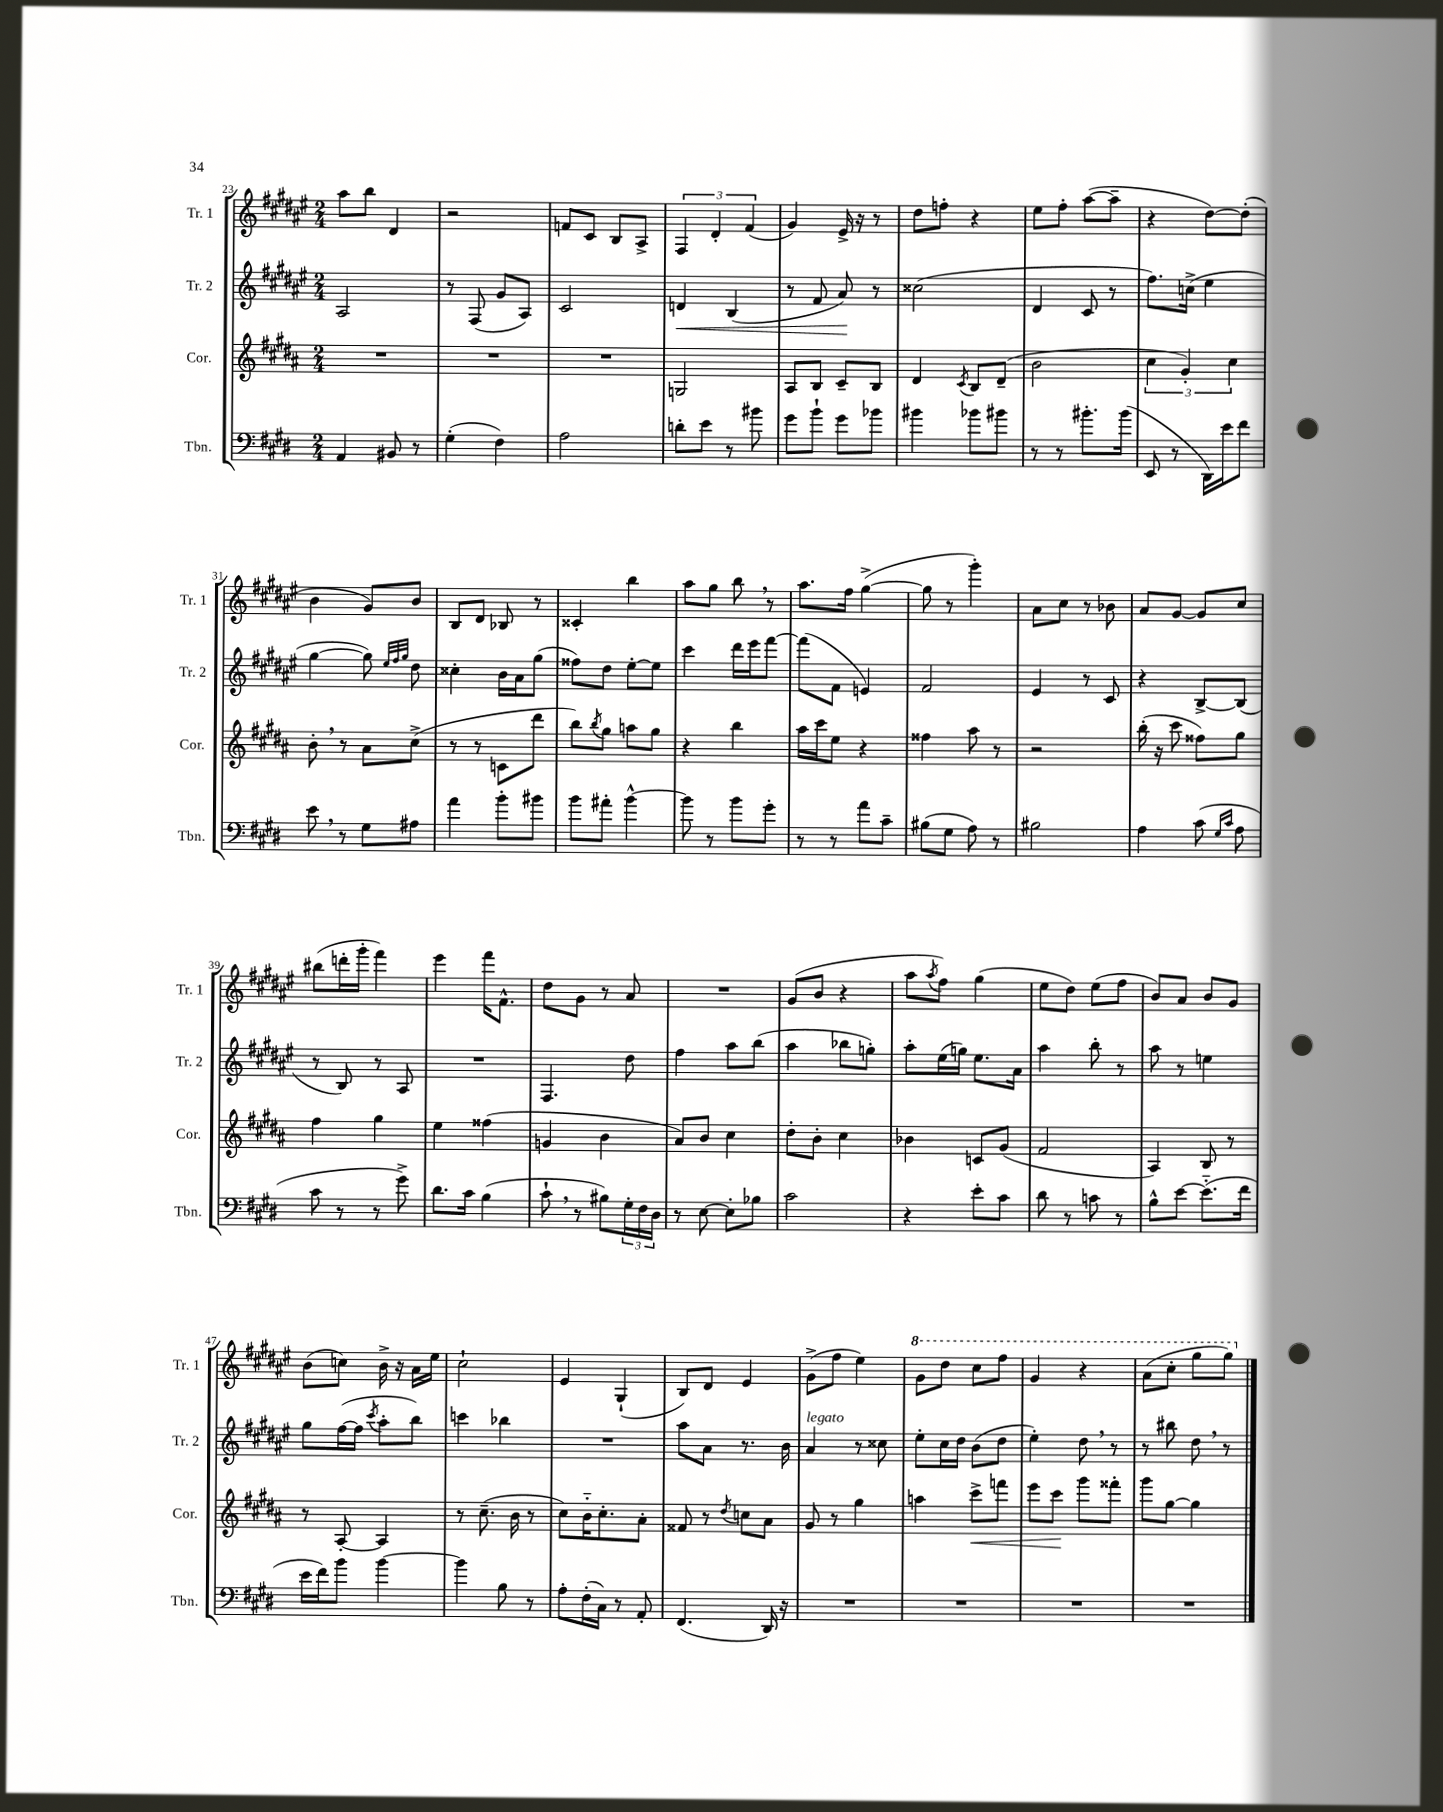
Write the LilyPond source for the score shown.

<<
\new StaffGroup <<
\new Staff = "s0" \with { instrumentName = "Tr. 1" shortInstrumentName = "Tr. 1" } {
    \clef treble \key fis \major \numericTimeSignature \time 2/4
    ais''8 b''8 dis'4 |
    r2 |
    f'8 cis'8 b8 ais8-> |
    \tuplet 3/2 { fis4 dis'4-. fis'4( } |
    gis'4) eis'16-> r16 r8 |
    dis''8 f''8-. r4 |
    eis''8 fis''8-. ais''8~( ais''8-- |
    r4 dis''8~) dis''8-.( |
    b'4 gis'8) b'8 |
    b8 dis'8 bes8 r8 |
    cisis'4-. b''4 |
    ais''8 gis''8 b''8 \breathe r8 |
    ais''8. fis''16 gis''4~->( |
    gis''8 r8 gis'''4-.) |
    ais'8 cis''8 r8 bes'8 |
    ais'8 gis'8~ gis'8 cis''8 |
    bis''8( d'''16-. gis'''16-. fis'''4) |
    eis'''4 fis'''16 fis'8.-^ |
    dis''8 gis'8 r8 ais'8 |
    R2 |
    gis'8( b'8 r4 |
    ais''8 \acciaccatura { ais''8 } fis''8) gis''4( |
    eis''8 dis''8) eis''8( fis''8 |
    b'8) ais'8 b'8 gis'8 |
    b'8( c''8) b'16-> r16 ais'16 eis''16 |
    cis''2-! |
    eis'4 gis4-!( |
    b8) dis'8 eis'4 |
    gis'8->( fis''8 eis''4) |
    \ottava #1 gis''8 dis'''8 cis'''8 fis'''8 |
    gis''4 r4 |
    ais''8( cis'''8-. gis'''8 gis'''8) \ottava #0 \bar "|." |
}
\new Staff = "s1" \with { instrumentName = "Tr. 2" shortInstrumentName = "Tr. 2" } {
    \clef treble \key fis \major \numericTimeSignature \time 2/4
    ais2 |
    r8 fis8( gis'8 ais8) |
    cis'2 |
    d'4\< b4( |
    r8 fis'8 ais'8\!) r8 |
    cisis''2( |
    dis'4 cis'8 r8 |
    fis''8.) c''16->( eis''4 |
    gis''4~ gis''8) \grace { eis''32 fis''32 gis''32 } dis''8 |
    cisis''4-. b'16 ais'16 gis''8( |
    fisis''8) dis''8 eis''8~-. eis''8 |
    cis'''4 dis'''16 eis'''16 fis'''8~ |
    fis'''8( fis'8 e'4) |
    fis'2 |
    eis'4 r8 cis'8 |
    r4 b8~-> b8( |
    r8 b8) r8 ais8 |
    R2 |
    fis4. dis''8 |
    fis''4 ais''8 b''8( |
    ais''4 bes''8 g''8-.) |
    ais''8-. eis''16( g''16) eis''8. ais'16 |
    ais''4 b''8-. r8 |
    ais''8 r8 e''4 |
    gis''8 fis''16~( fis''16 \acciaccatura { cis'''8 } ais''8-. b''8) |
    c'''4 bes''4 |
    R2 |
    ais''8 ais'8 r8. b'16 |
    ais'4^\markup { \italic "legato" } r8 cisis''8 |
    eis''8-. cis''16 dis''16 b'8( dis''8 |
    eis''4-.) dis''8 \breathe r8 |
    r8 bis''8 dis''8 \breathe r8 \bar "|." |
}
\new Staff = "s2" \with { instrumentName = "Cor." shortInstrumentName = "Cor." } {
    \clef treble \key b \major \numericTimeSignature \time 2/4
    R2 |
    R2 |
    R2 |
    g2 |
    ais8 b8 cis'8-- b8 |
    dis'4 \acciaccatura { cis'8 } b8 dis'8--( |
    b'2 |
    \tuplet 3/2 { cis''4 gis'4-.) cis''4 } |
    b'8-. \breathe r8 ais'8 cis''8->( |
    r8 r8 c'8 dis'''8 |
    b''8) \acciaccatura { b''8 } gis''8 a''8 gis''8 |
    r4 b''4 |
    ais''16 cis'''16 e''8 r4 |
    fisis''4 ais''8 r8 |
    r2 |
    b''16-.( r16 cis'''8 fisis''8) gis''8 |
    fis''4 gis''4 |
    e''4 fisis''4( |
    g'4 b'4 |
    ais'8) b'8 cis''4 |
    dis''8-. b'8-. cis''4 |
    bes'4 c'8 gis'8( |
    fis'2 |
    ais4) b8 r8 |
    r8 ais8~-. ais4 |
    r8 cis''8.--( b'16 r8 |
    cis''8) b'16-_ cis''8.-. ais'8-. |
    fisis'8 r8 \acciaccatura { dis''8 } c''8 ais'8 |
    gis'8 r8 gis''4 |
    a''4 cis'''8->\< f'''8 |
    e'''8 cis'''8\! gis'''8 fisis'''8-. |
    gis'''8 gis''8~ gis''4 \bar "|." |
}
\new Staff = "s3" \with { instrumentName = "Tbn." shortInstrumentName = "Tbn." } {
    \clef bass \key e \major \numericTimeSignature \time 2/4
    a,4 bis,8 r8 |
    gis4-.( fis4) |
    a2 |
    d'8-. e'8 r8 bis'8 |
    gis'8 b'8-! gis'8 bes'8 |
    bis'4 bes'8 bis'8 |
    r8 r8 bis'8.-. bis'16( |
    e,8 r8 dis,16) e'16 fis'8 |
    e'8 \breathe r8 gis8 ais8 |
    a'4 b'8-. bis'8 |
    b'8 ais'8-. b'4~-^ |
    b'8 r8 b'8 gis'8-. |
    r8 r8 a'8 cis'8-- |
    bis8( gis8 a8) r8 |
    bis2 |
    a4 cis'8( \grace { gis16 cis'16 } a8 |
    cis'8 r8 r8 gis'8->) |
    dis'8. cis'16 b4( |
    cis'8-! \breathe r8 bis8) \tuplet 3/2 { gis16-. fis16 dis16 } |
    r8 e8~ e8-. bes8 |
    cis'2 |
    r4 e'8-. cis'8 |
    dis'8 r8 c'8 r8 |
    b8-^ e'8~ e'8.-_( fis'16 |
    e'16 fis'16) b'8 b'4~ |
    b'4 b8 r8 |
    a8-. fis16-.( cis16) r8 a,8-. |
    fis,4.( dis,16) r16 |
    R2 |
    R2 |
    R2 |
    R2 \bar "|." |
}
>>
>>
\layout { \context { \Score currentBarNumber = #23 } }
